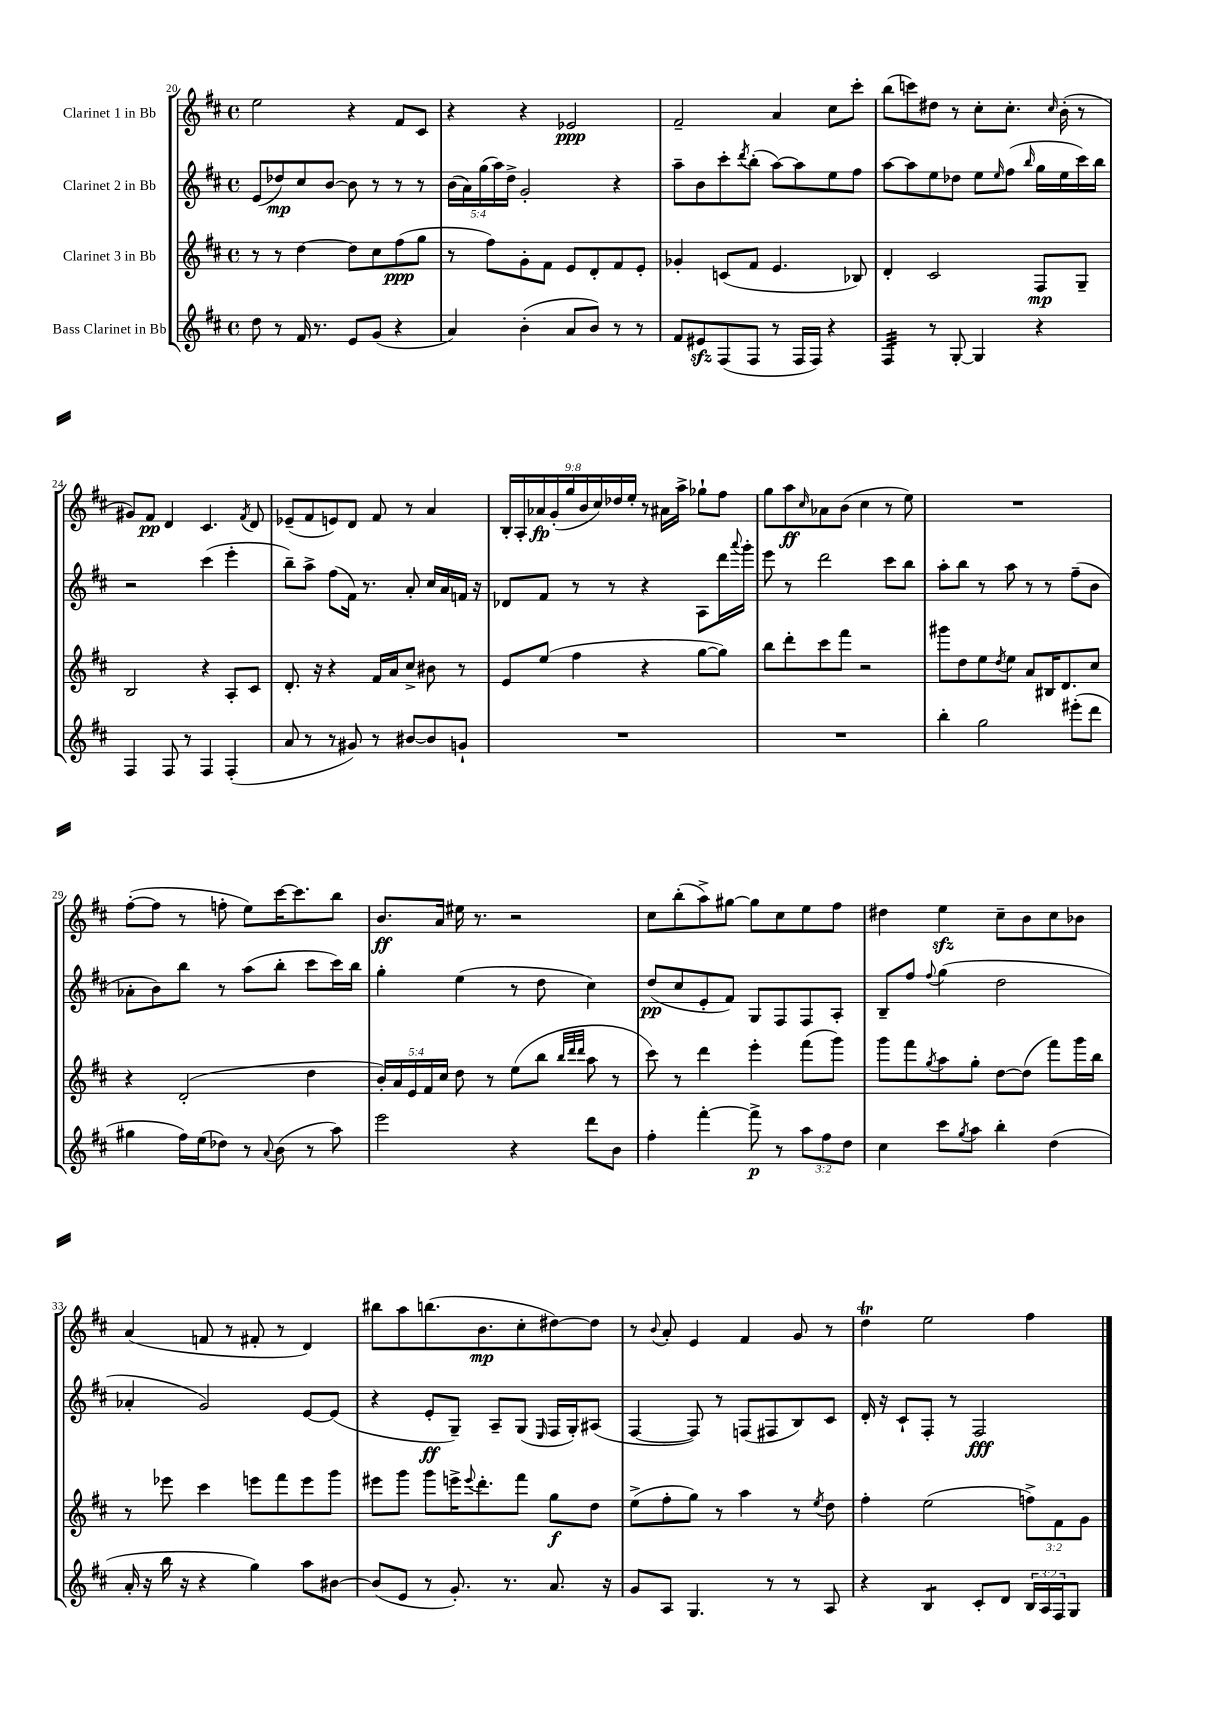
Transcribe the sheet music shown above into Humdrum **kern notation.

**kern	**kern	**kern	**kern
*staff4	*staff3	*staff2	*staff1
*clefG2	*clefG2	*clefG2	*clefG2
*k[f#c#]	*k[f#c#]	*k[f#c#]	*k[f#c#]
*M4/4	*M4/4	*M4/4	*M4/4
*met(c)	*met(c)	*met(c)	*met(c)
8dd\	8r	(8e/L	2ee\
8r	8r	8dd-/)	.
16f#/	[4dd\	8cc#/	.
8.r	.	.	.
.	.	[8b/J	.
8e/L	8dd\]L	8b\]	4r
(8g/J	8cc#\	8r	.
4r	(8ff#\	8r	8f#/L
.	8gg\J	8r	8c#/J
=	=	=	=
4a/)	8r	(20b\LL	4r
.	.	20a\)	.
.	.	(20gg\	.
.	8ff#\L)	.	.
.	.	20aa\)	.
.	.	20dd^\JJ	.
(4b'\	8g'\	2g'/	4r
.	8f#\J	.	.
8a/L	8e/L	.	2e-/
8b/J)	8d'/	.	.
8r	8f#/	4r	.
8r	8e'/J	.	.
=	=	=	=
8f#/L	4g-'/	8aa~\L	2f#~/
8e#/	.	8b\	.
(8F#/	(8c/L	8ccc#'\	.
.	.	8qddd/	.
8F#/J	8f#/J	(8bb'\J	.
8r	4.e/	[8aa\L)	4a/
16F#/LL	.	8aa\]	.
16F#/JJ)	.	.	.
4r	.	8ee\	8cc#\L
.	8B-/)	8ff#\J	8ccc#'\J
=	=	=	=
4F#/	4d'/	[8aa\L	(8bb\L
.	.	8aa\]	8ccc\)
8r	2c#/	8ee\	8dd#\J
[8G'/	.	8dd-\J	8r
4G/]	.	8ee\L	8cc#'\L
.	.	16qqee/	.
.	.	(8ff#\J	8.cc#'\J
.	.	16qqbb/	.
4r	8F#/L	16gg\LL	.
.	.	.	16qqcc#/
.	.	16ee\	(16b'\
.	8G~/J	16ccc#\)	8r
.	.	16bb\JJ	.
=	=	=	=
4F#/	2B/	2r	8g#/L)
.	.	.	8f#/J
8F#/	.	.	4d/
8r	.	.	.
4F#/	4r	(4ccc#\	4.c#/
(4F#'/	8A'/L	4eee'\	.
.	.	.	8qf#/
.	8c#/J	.	8d/
=	=	=	=
8a/	8.d'/	8bb~\L)	(8e-~/L
8r	.	8aa^\J	8f#/
.	16r	.	.
8r	4r	(8ff#\L	8e/)
8g#/)	.	16f#\Jk)	8d/J
.	.	8.r	.
8r	16f#/LL	.	8f#/
.	16a/J	.	.
[8b#/L	8cc#^/J	8a'/	8r
8b#/]	8b#\	16cc#/LL	4a/
.	.	16a/	.
8g`/J	8r	16f/JJ	.
.	.	16r	.
=	=	=	=
1r	8e/L	8d-/L	18B'/LL
.	.	.	18A'/
.	.	.	18a-/
.	(8ee/J	8f#/J	.
.	.	.	(18g'/
.	.	.	18gg/
.	4ff#\	8r	.
.	.	.	18b/
.	.	.	18cc#/)
.	.	8r	.
.	.	.	18dd-/
.	.	.	18ee'/JJ
.	4r	4r	8r
.	.	.	16a#\LL
.	.	.	16aa^\JJ
.	[8gg\L	8A\L	8gg-`\L
.	8gg\]J)	16ddd\L	8ff#\J
.	.	8qqaaa/	.
.	.	16ggg'\JJ	.
=	=	=	=
1r	8bb\L	8eee\	8gg\L
.	8ddd'\	8r	8aa\
.	.	.	16qqcc#/
.	8ccc#\	2ddd\	8a-\
.	8fff#\J	.	(8b\J
.	2r	.	4cc#\
.	.	8ccc#\L	8r
.	.	8bb\J	8ee\)
=	=	=	=
4bb'\	8ggg#\L	8aa'\L	1r
.	8dd\	8bb\J	.
2gg\	8ee\	8r	.
.	8qdd/	.	.
.	8ee\J	8aa\	.
.	8a/L	8r	.
.	16B#/K	8r	.
.	8.d/	.	.
(8eee#'\L	.	(8ff#~\L	.
8ddd\J	8cc#/J	8b\J	.
=	=	=	=
4gg#\	4r	8a-'\L	([8ff#'\L
.	.	8b\)	8ff#\]J
16ff#\LL)	(2d'/	8bb\J	8r
(16ee\J	.	.	.
8dd-\J)	.	8r	8ff'\
8r	.	(8aa\L	8ee\L)
8qqa/	.	.	.
(8b\	.	8bb'\J	[16ccc#\K
.	.	.	8.ccc#\]
8r	4dd\	8ccc#\L	.
8aa\)	.	16ccc#\L)	8bb\J
.	.	16bb\JJ	.
=	=	=	=
2eee\	20b'/LL)	4gg'\	8.b/L
.	20a/	.	.
.	20e/	.	.
.	20f#/	.	.
.	.	.	16a/Jk
.	20cc#/JJ	.	.
.	8dd\	(4ee\	16ee#\
.	.	.	8.r
.	8r	.	.
4r	(8ee\L	8r	2r
.	8bb\J	8dd\	.
.	32qqbb/LLL	.	.
.	32qqddd/	.	.
.	32qqddd/JJJ	.	.
8ddd\L	8aa\	4cc#\)	.
8b\J	8r	.	.
=	=	=	=
4ff#'\	8ccc#\)	(8dd/L	8cc#\L
.	8r	8cc#/	(8bb'\
[4fff#'\	4ddd\	8e'/	8aa^\)
.	.	8f#/J)	[8gg#\J
8fff#^\]	4eee'\	8G/L	8gg#\]L
8r	.	8F#/	8cc#\
12aa\L	(8fff#\L	8F#/	8ee\
12ff#\	.	.	.
.	8ggg\J)	8A'/J	8ff#\J
12dd\J	.	.	.
=	=	=	=
4cc#\	8ggg\L	8B~/L	4dd#\
.	8fff#\	8ff#/J	.
.	8qgg/	8qqff#/	.
8ccc#\L	8aa\	(4gg\	4ee\
8qgg/	.	.	.
8aa\J	8gg'\J	.	.
4bb'\	[8dd\L	2dd\	8cc#~\L
.	(8dd\]J	.	8b\
(4dd\	8fff#\L)	.	8cc#\
.	16ggg\L	.	8b-\J
.	16bb\JJ	.	.
=	=	=	=
16a'/	8r	4a-'/	(4a/
16r	.	.	.
16bb\	8eee-\	.	.
16r	.	.	.
4r	4ccc#\	2g/)	8f/
.	.	.	8r
4gg\)	8eee\L	.	8f#'/
.	8fff#\	.	8r
8aa\L	8eee\	[8e/L	4d/)
[8b#\J	8ggg\J	(8e/]J	.
=	=	=	=
(8b#/]L	8eee#\L	4r	8bb#\L
8e/J	8ggg\J	.	8aa\
8r	8ggg\L	8e'/L	(8.bb\
8.g'/)	16eee^\K	8G~/J)	.
.	8qqeee/	.	.
.	8.ddd'\	.	8.b\
.	.	8A~/L	.
8.r	.	.	.
.	8fff#\J	(8G/J	8cc#'\
.	.	16qqE/	.
8.a/	8gg\L	16F#/LL	[8dd#\)
.	.	16G'/J)	.
.	8dd\J	(8A#/J	8dd#\]J
16r	.	.	.
=	=	=	=
8g/L	(8ee^\L	[4F#/	8r
.	.	.	8qqb/
8A/J	8ff#'\	.	8a'/
4.G/	8gg\J)	8F#/])	4e/
.	8r	8r	.
.	4aa\	(8F/L	4f#/
8r	.	8F#/	.
8r	8r	8B/)	8g/
.	8qee/	.	.
8A/	8dd\	8c#/J	8r
=	=	=	=
4r	4ff#'\	16d'/	4dd\
.	.	16r	.
.	.	8c#`/L	.
4B/	(2ee\	8F#'/J	2ee\
.	.	8r	.
8c#'/L	.	2F#/	.
8d/J	.	.	.
24B/LL	12ff^\L)	.	4ff#\
24A/	.	.	.
24F#/J	12f#\	.	.
8G/J	.	.	.
.	12g\J	.	.
==	==	==	==
*-	*-	*-	*-
